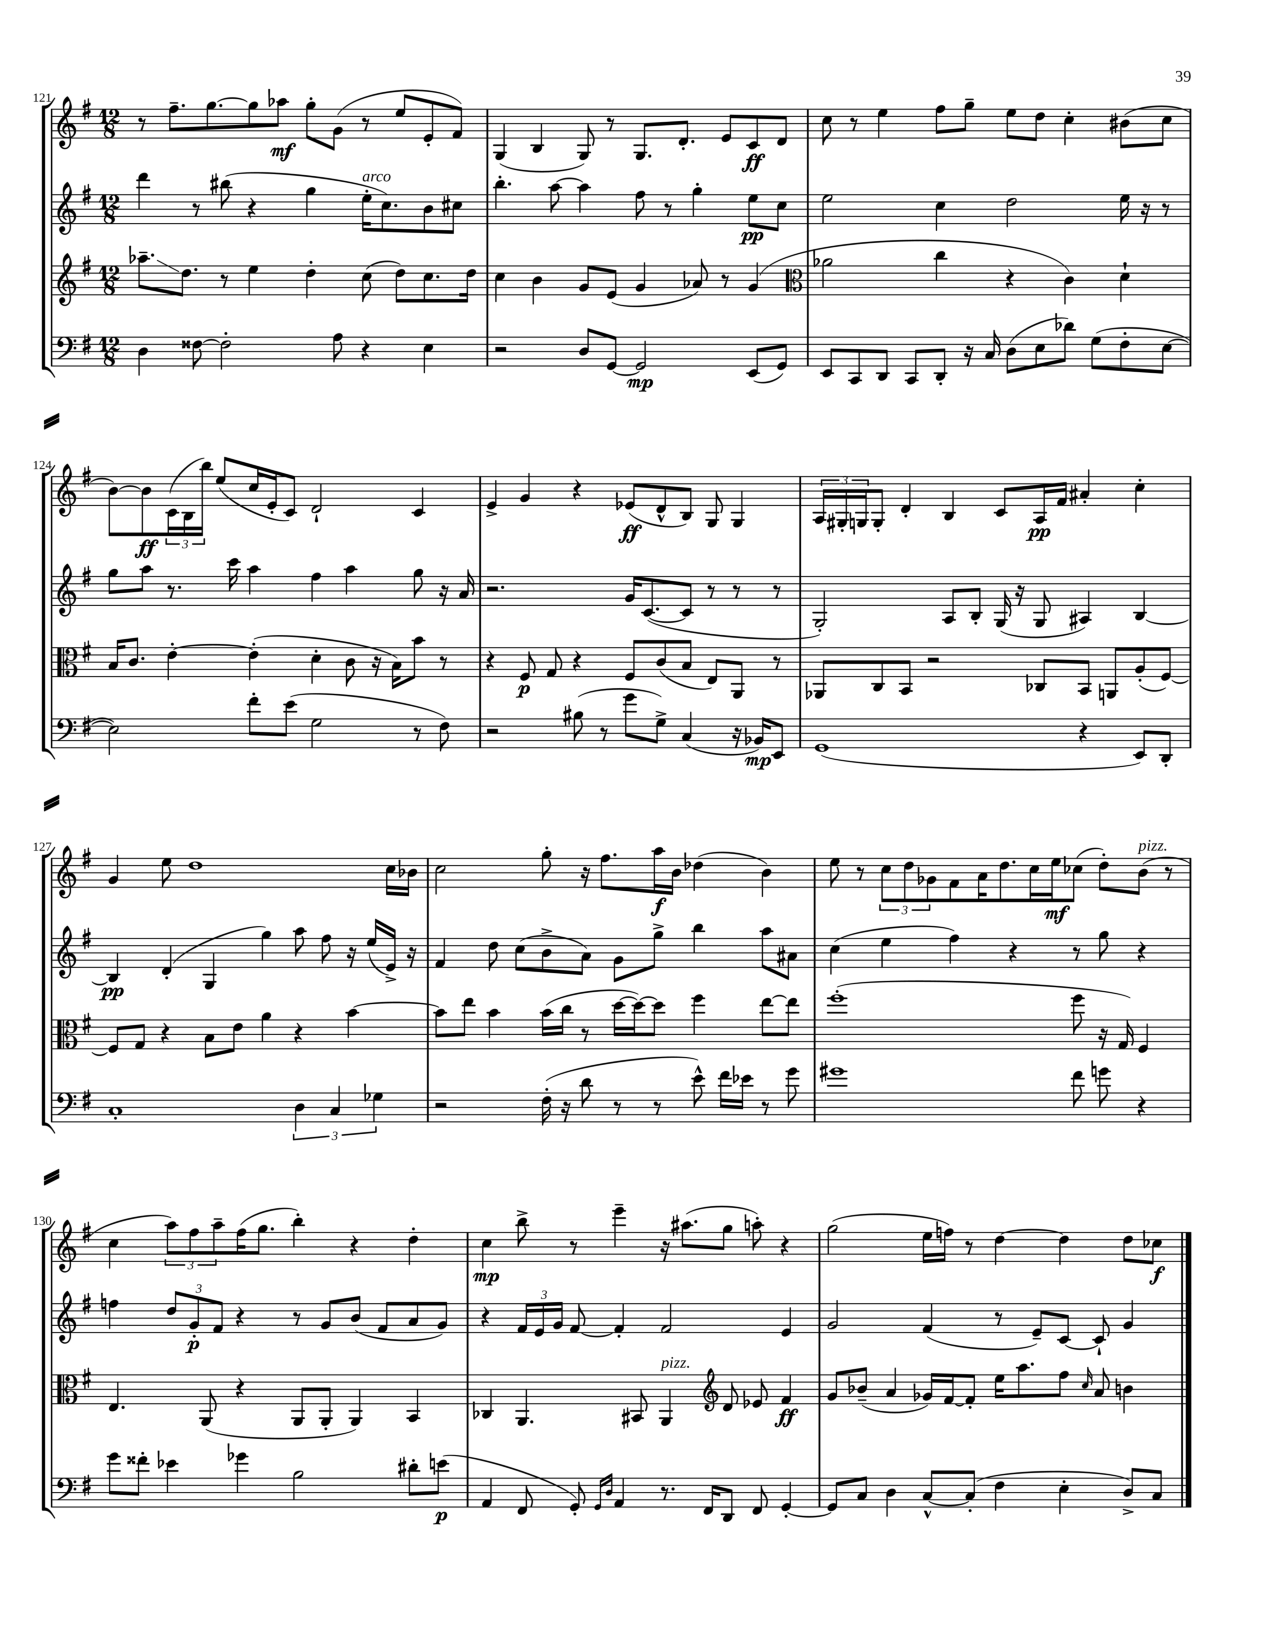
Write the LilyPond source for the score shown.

<<
\new StaffGroup <<
\new Staff = "s0" {
    \clef treble \key g \major \numericTimeSignature \time 12/8
    r8 fis''8.-- g''8.~ g''8 aes''8\mf g''8-. g'8( r8 e''8 e'8-. fis'8) |
    g4( b4 g8) r8 g8. d'8.-. e'8 c'8\ff d'8 |
    c''8 r8 e''4 fis''8 g''8-- e''8 d''8 c''4-. bis'8( c''8 |
    b'8~) b'8\ff \tuplet 3/2 { c'16( b16 b''16) } e''8( c''16 e'16-. c'8) d'2-! c'4 |
    e'4-> g'4 r4 ees'8\ff( d'8-^ b8) g8 g4 |
    \tuplet 3/2 { a16 gis16-. g16 } g8-. d'4-. b4 c'8 a16\pp fis'16 ais'4-. c''4-. |
    g'4 e''8 d''1 c''16 bes'16 |
    c''2 g''8-. r16 fis''8. a''16\f b'16 des''4( b'4) |
    e''8 r8 \tuplet 3/2 { c''8 d''8 ges'8 } fis'8 a'16 d''8. c''16 e''16\mf ces''8( d''8-.) b'8^\markup { \italic "pizz." }( r8 |
    c''4 \tuplet 3/2 { a''8) fis''8 a''8-- } fis''16( g''8. b''4-.) r4 d''4-. |
    c''4\mp b''8-> r8 e'''4-- r16 ais''8.( g''8 a''8-.) r4 |
    g''2( e''16 f''16) r8 d''4~ d''4 d''8 ces''8\f \bar "|." |
}
\new Staff = "s1" {
    \clef treble \key g \major \numericTimeSignature \time 12/8
    d'''4 r8 bis''8( r4 g''4 e''16-.^\markup { \italic "arco" } c''8.) b'8 cis''8 |
    b''4.-. a''8~ a''4 fis''8 r8 g''4-. e''8\pp c''8 |
    e''2 c''4 d''2 e''16 r16 r8 |
    g''8 a''8 r8. c'''16 a''4 fis''4 a''4 g''8 r16 a'16 |
    r2. g'16 c'8.~( c'8 r8 r8 r8 |
    g2-.) a8 b8-. g16( r16 g8 ais4) b4~ |
    b4\pp d'4-.( g4 g''4) a''8 fis''8 r16 e''16( e'16->) r16 |
    fis'4 d''8 c''8( b'8-> a'8) g'8 g''8-> b''4 a''8 ais'8 |
    c''4( e''4 fis''4) r4 r8 g''8 r4 |
    f''4 \tuplet 3/2 { d''8 g'8-.\p fis'8 } r4 r8 g'8 b'8( fis'8 a'8 g'8) |
    r4 \tuplet 3/2 { fis'16 e'16 g'16 } fis'8~ fis'4-. fis'2 e'4 |
    g'2 fis'4( r8 e'8--) c'8~ c'8-! g'4 \bar "|." |
}
\new Staff = "s2" {
    \clef treble \key g \major \numericTimeSignature \time 12/8
    aes''8.--\glissando d''8. r8 e''4 d''4-. c''8( d''8) c''8. d''16 |
    c''4 b'4 g'8 e'8( g'4 aes'8) r8 g'4( |
    \clef alto aes'2 c''4 r4 c'4) d'4-! |
    b16 c'8. e'4~-. e'4-.( d'4-. c'8 r16 b16) b'8 r8 |
    r4 fis8\p g8 r4 fis8 c'8( b8 e8) a,8 r8 |
    aes,8 c8 b,8 r2 ces8 b,8 a,8 a8-.( fis8~) |
    fis8 g8 r4 b8 e'8 a'4 r4 b'4~ |
    b'8 e''8 b'4 b'16( c''16 r8 d''16~ d''16~) d''8 fis''4 e''8~ e''8 |
    fis''1-.( fis''8 r16 g16) fis4 |
    e4. a,8( r4 a,8 a,8-. a,4) b,4 |
    ces4 a,4. bis,8 a,4^\markup { \italic "pizz." } \clef treble d'8 ees'8 fis'4\ff |
    g'8 bes'8--( a'4 ges'16) fis'16~ fis'8-. e''16 a''8. fis''8 \grace { c''16 } a'8 b'4 \bar "|." |
}
\new Staff = "s3" {
    \clef bass \key g \major \numericTimeSignature \time 12/8
    d4 fisis8~ fisis2-. a8 r4 e4 |
    r2 d8 g,8~ g,2\mp e,8( g,8) |
    e,8 c,8 d,8 c,8 d,8-. r16 c16 d8( e8 des'8) g8( fis8-. e8~ |
    e2) fis'8-. e'8( g2 r8 fis8) |
    r2 bis8( r8 g'8 g8->) c4( r16 bes,16\mp) e,8 |
    g,1( r4 e,8) d,8-. |
    c1-. \tuplet 3/2 { d4 c4 ges4 } |
    r2 fis16-.( r16 d'8 r8 r8 e'8-^) fis'16 ees'16 r8 g'8 |
    gis'1 fis'8 g'8 r4 |
    g'8 fisis'8-. ees'4 ges'4 b2 dis'8-. e'8\p( |
    a,4 fis,8 g,8-.) \grace { g,16 d16 } a,4 r8. fis,16 d,8 fis,8 g,4~-. |
    g,8 c8 d4 c8~-^ c8-.( fis4 e4-. d8->) c8 \bar "|." |
}
>>
>>
\layout { \context { \Score currentBarNumber = #121 } }
